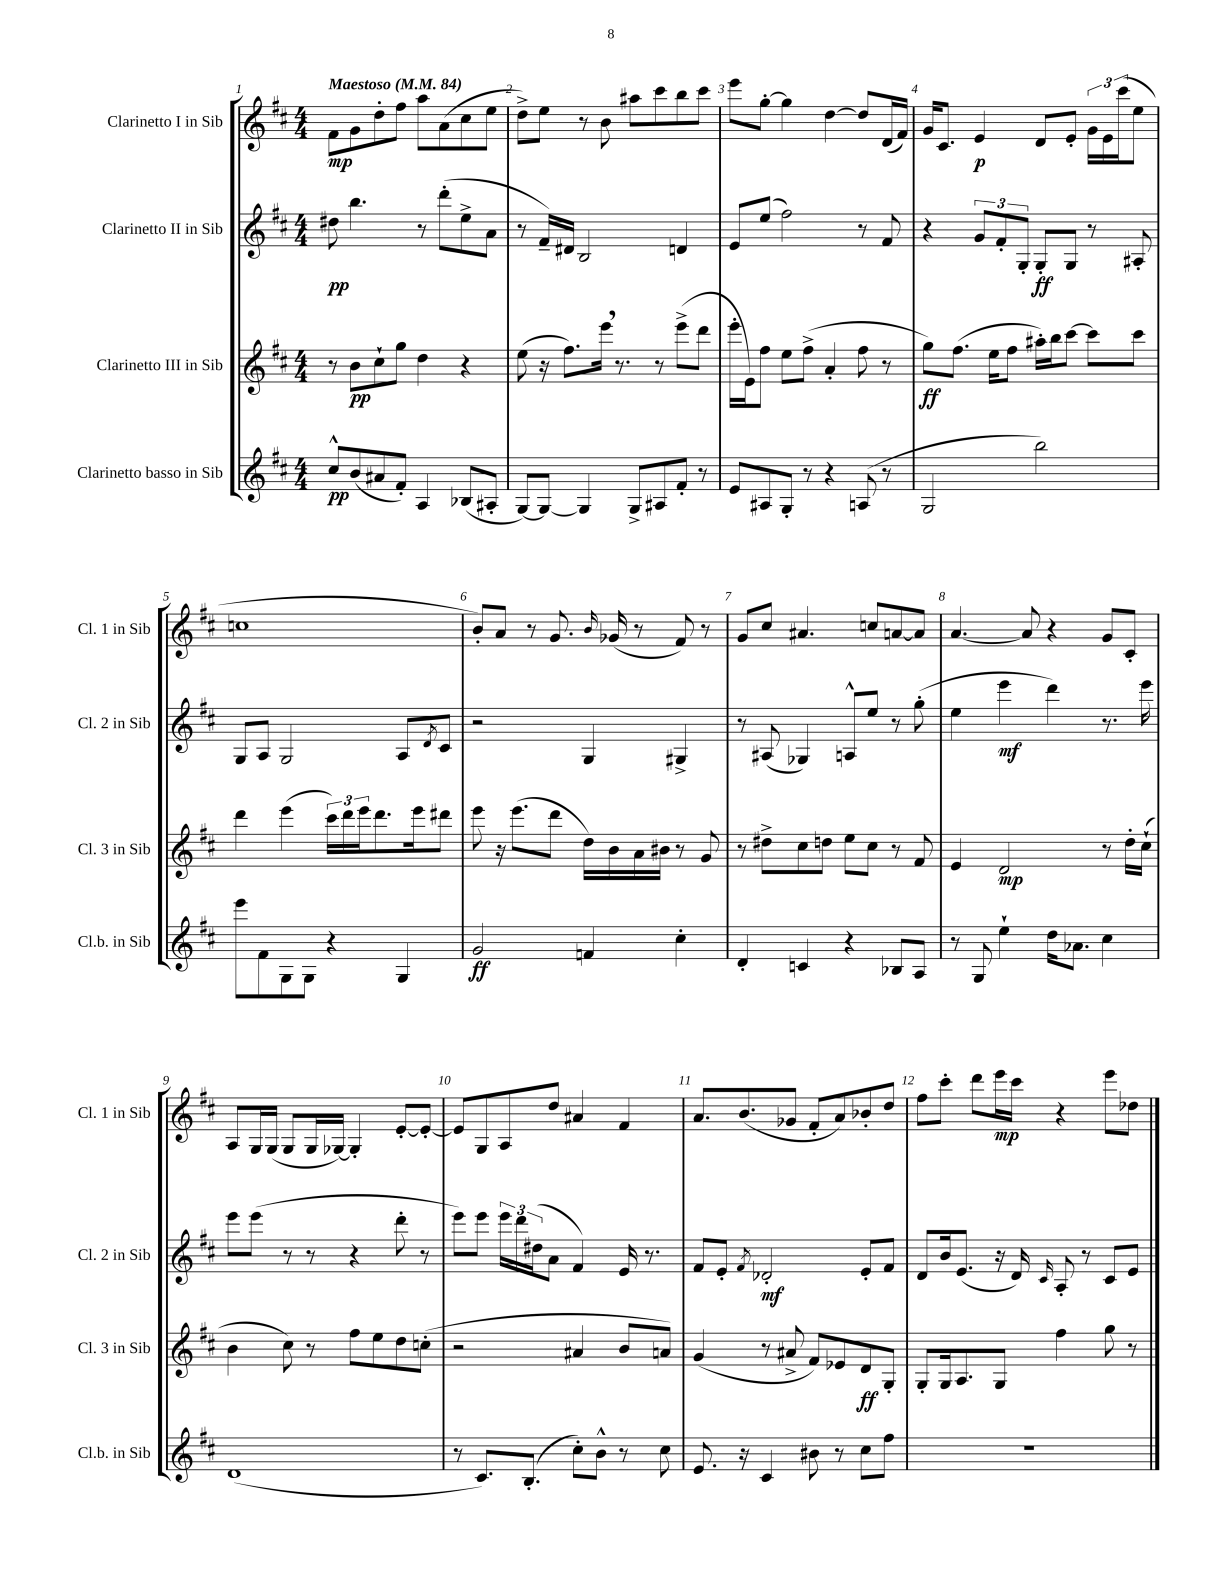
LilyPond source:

<<
\new StaffGroup <<
\new Staff = "s0" \with { instrumentName = "Clarinetto I in Sib" shortInstrumentName = "Cl. 1 in Sib" } {
    \clef treble \key d \major \numericTimeSignature \time 4/4 \tempo "Maestoso" 4 = 84
    fis'8\mp g'8 d''8-. fis''8 a''8 a'8( cis''8 e''8 |
    d''8->) e''8 r8 b'8 ais''8 cis'''8 b''8 cis'''8 |
    e'''8 g''8~-. g''4 d''4~ d''8 d'16( fis'16) |
    g'16 cis'8. e'4\p d'8 e'8-. \tuplet 3/2 { g'16 e'16 cis'''16( } e''8 |
    c''1 |
    b'8-.) a'8 r8 g'8. \grace { b'16 } ges'16( r8 fis'8) r8 |
    g'8 cis''8 ais'4. c''8 a'8~ a'8 |
    a'4.~ a'8 r4 g'8 cis'8-. |
    a8 g16 g16( g8 g16 ges16~) ges4-. e'8~-. e'8~-. |
    e'8 g8 a8 d''8 ais'4 fis'4 |
    a'8. b'8.( ges'8 fis'8-. a'8) bes'8-. d''8 |
    fis''8 cis'''8-. d'''8 e'''16\mp cis'''16 r4 e'''8 des''8 \bar "|." |
}
\new Staff = "s1" \with { instrumentName = "Clarinetto II in Sib" shortInstrumentName = "Cl. 2 in Sib" } {
    \clef treble \key d \major \numericTimeSignature \time 4/4
    dis''8\pp b''4. r8 d'''8-.( e''8-> a'8 |
    r8 fis'16--) dis'16 b2 d'4 |
    e'8 e''8( fis''2) r8 fis'8 |
    r4 \tuplet 3/2 { g'8 fis'8-. g8-. } g8-.\ff g8 r8 ais8-. |
    g8 a8 g2 a8 \acciaccatura { d'8 } cis'8 |
    r2 g4 gis4-> |
    r8 ais8( ges4) a8-^ e''8 r8 g''8-.( |
    e''4 e'''4\mf d'''4) r8. e'''16 |
    e'''8 e'''8( r8 r8 r4 d'''8-. r8 |
    e'''8) e'''8 \tuplet 3/2 { e'''16 d'''16 dis''16( } a'8 fis'4) e'16 r8. |
    fis'8 e'8-. \acciaccatura { fis'8 } des'2-.\mf e'8-. fis'8 |
    d'8 b'16 e'8.( r16 d'16) \grace { cis'16 } a8-. r8 cis'8 e'8 \bar "|." |
}
\new Staff = "s2" \with { instrumentName = "Clarinetto III in Sib" shortInstrumentName = "Cl. 3 in Sib" } {
    \clef treble \key d \major \numericTimeSignature \time 4/4
    r8 b'8\pp cis''8-! g''8 d''4 r4 |
    e''8( r16 fis''8.) e'''16 \breathe r8. r8 e'''8->( d'''8 |
    e'''16-. e'16) fis''8 e''8 fis''8->( a'4-. fis''8 r8 |
    g''8\ff) fis''8.( e''16 fis''8 ais''16-.) b''16 cis'''8~ cis'''8 cis'''8 |
    d'''4 e'''4( \tuplet 3/2 { cis'''16) d'''16 e'''16 } d'''8. e'''16 dis'''8 |
    e'''8 r16 e'''8.( d'''8 d''16) b'16 a'16 bis'16 r8 g'8 |
    r8 dis''8-> cis''8 d''8 e''8 cis''8 r8 fis'8 |
    e'4 d'2\mp r8 d''16-. cis''16-!( |
    b'4 cis''8) r8 fis''8 e''8 d''8 c''8-.( |
    r2 ais'4 b'8 a'8) |
    g'4( r8 ais'8-> fis'8) ees'8 d'8\ff g8-. |
    g8-. g16 a8. g8 fis''4 g''8 r8 \bar "|." |
}
\new Staff = "s3" \with { instrumentName = "Clarinetto basso in Sib" shortInstrumentName = "Cl.b. in Sib" } {
    \clef treble \key d \major \numericTimeSignature \time 4/4
    cis''8-^\pp b'8( ais'8 fis'8-.) a4 bes8( ais8-. |
    g8~) g8~ g4 g8-> ais8 fis'8-. r8 |
    e'8 ais8 g8-. r8 r4 a8( r8 |
    g2 b''2) |
    e'''8 fis'8 g8 g8 r4 g4 |
    g'2\ff f'4 cis''4-. |
    d'4-. c'4 r4 bes8 a8 |
    r8 g8 e''4-! d''16 aes'8. cis''4 |
    d'1( |
    r8 cis'8.) b8.-.( cis''8-.) b'8-^ r8 cis''8 |
    e'8. r16 cis'4 bis'8 r8 cis''8 fis''8 |
    R1 \bar "|." |
}
>>
>>
\layout { \context { \Score \override BarNumber.break-visibility = ##(#f #t #t) barNumberVisibility = #all-bar-numbers-visible } }
